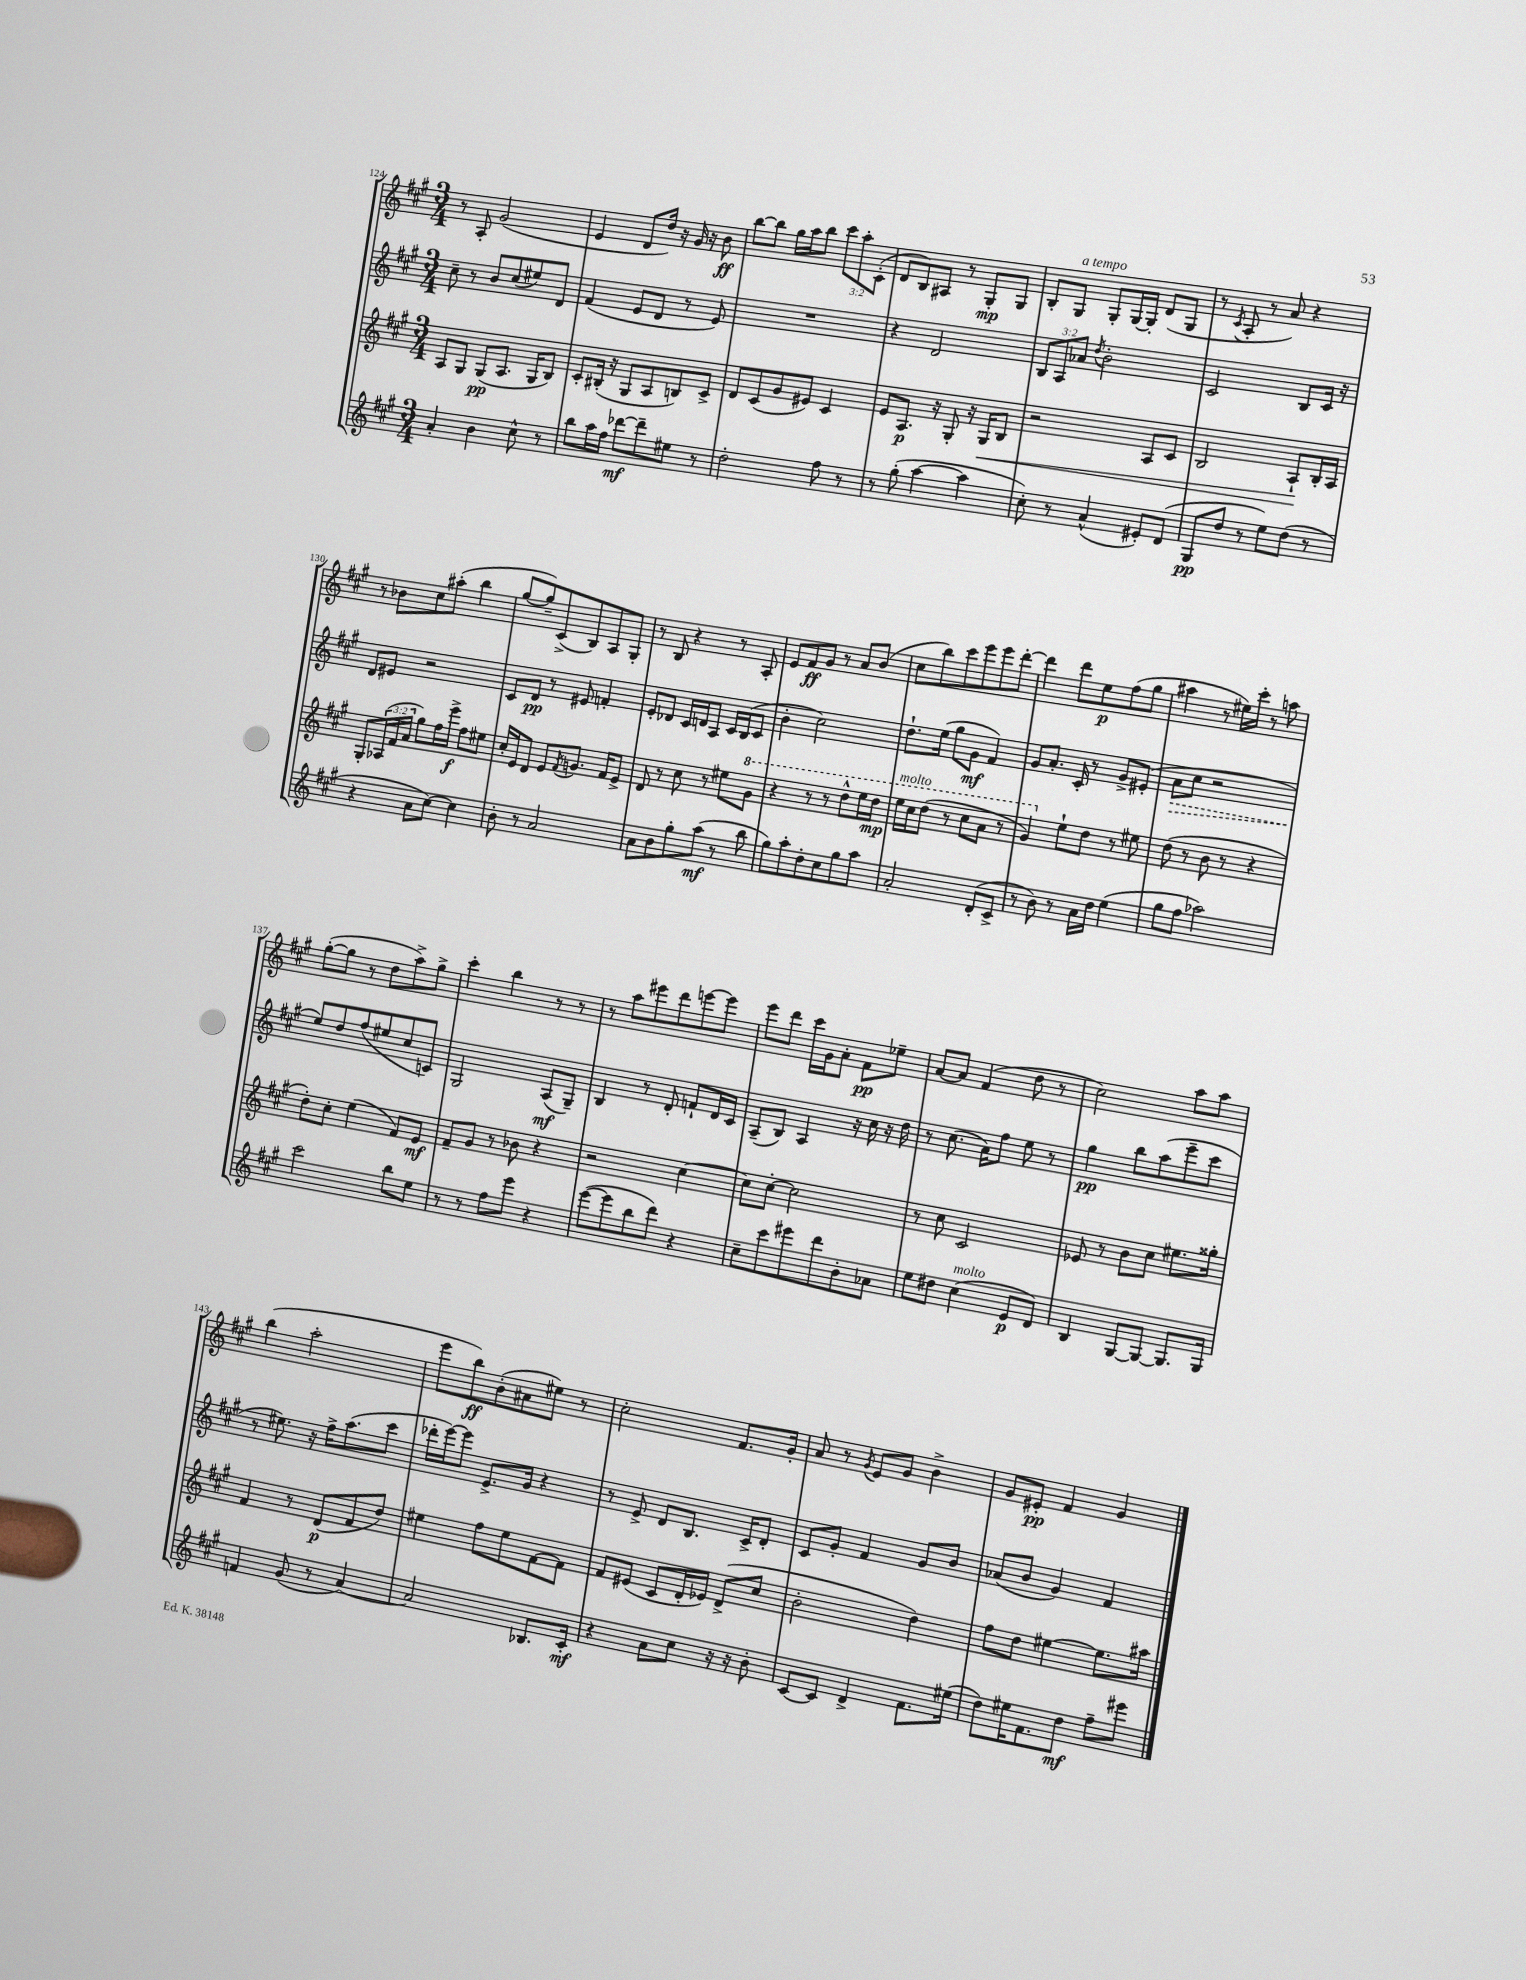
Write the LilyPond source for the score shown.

<<
\new StaffGroup <<
\new Staff = "s0" {
    \clef treble \key a \major \numericTimeSignature \time 3/4 \override Staff.TupletNumber.text = #tuplet-number::calc-fraction-text
    r8 a8-. gis'2( |
    e'4 d'8 d''16) r16 gis'16 r16 b'8\ff |
    b''8~ b''8 gis''16 a''16 b''8 \tuplet 3/2 { cis'''8 a''8-. cis'8-.( } |
    d'8 b8) ais8 r8 gis8-.\mp gis8 |
    b8-. gis8^\markup { \italic "a tempo" } gis8-. gis16~ gis16-. d'8( gis8 |
    r8 \acciaccatura { cis'8 } a8-. r8 a'8) r4 |
    r8 bes'8 cis''8 ais''8-.( b''4 |
    gis''8~ gis''8--) cis'8->( b8) a8 gis8-. |
    r8 b8 r4 r8 a8-. |
    e'8 fis'8\ff gis'8 r8 a'8 b'8( |
    cis''8 b''8) cis'''8 e'''8 e'''8 d'''8~-. |
    d'''4 d'''8 e''8\p fis''8( gis''8 |
    ais''4 r8 eis''16) cis'''16-. r8 a''8 |
    gis''8~-.( gis''8 r8 d''8 a''8->) gis''8-> |
    cis'''4-. b''4 r8 r8 |
    r8 a''8 eis'''8 d'''8 e'''8~ e'''8 |
    e'''8 d'''8 cis'''16 gis'16 a'8-. fis'8\pp ees''8-- |
    a'8~ a'8 fis'4( d''8 r8 |
    cis''2) a''8 a''8 |
    b''4( a''2-. |
    e'''8 b''8\ff) b'8-.( ais'8 eis''8) r8 |
    cis''2-. fis'8. gis'16-. |
    a'8 r8 \acciaccatura { gis'8 } e'8 gis'8 b'4-> |
    gis'8 eis'8-.\pp fis'4 gis'4 \bar "|." |
}
\new Staff = "s1" {
    \clef treble \key a \major \numericTimeSignature \time 3/4 \override Staff.TupletNumber.text = #tuplet-number::calc-fraction-text
    cis''8-- r8 b'8 cis''8( eis''8) d'8 |
    fis'4( e'8 d'8 r8 e'8) |
    R2. |
    r4 d'2 |
    \tuplet 3/2 { b8 a8 aes'8 } \acciaccatura { d''8 } b'2-. |
    cis'2 b8 cis'16 r16 |
    d'8 eis'8 r2 |
    cis'8 d'8\pp r8 eis'8 f'4-. |
    e'8-. des'8 cis'16 d'16 a8 cis'16 b16( cis'8 |
    b'4-. cis''2) |
    d''8.-! e''16( gis''8 gis'8\mf fis'4) |
    gis'8 a'8.-. cis'16-. r8 gis'8-> eis'8-.( |
    \once \override Hairpin.style = #'dashed-line a'8\> cis''8 r2 |
    e''8\!) d''8 fis''8( eis''8 cis''8 c'8) |
    gis2 a8\mf( gis8--) |
    b4 r8 d'8-. f'8-! d'16 cis'16 |
    a8--( b8) a4 r16 cis''16 r16 d''16 |
    r8 cis''8.( a'16) fis''8 e''8 r8 |
    gis''4\pp b''8 a''8( e'''8-- cis'''8 |
    r8 eis''8.) r16 fis''16-> a''8.( cis'''8 |
    des'''16-. e'''16~) e'''8 e'8.-> gis'16 r4 |
    r8 e'8-> d'8 b8. cis'16-> d'8-. |
    cis'8 gis'8-. fis'4 gis'8 b'8 |
    aes'8( b'8 gis'4) fis'4 \bar "|." |
}
\new Staff = "s2" {
    \clef treble \key a \major \numericTimeSignature \time 3/4 \override Staff.TupletNumber.text = #tuplet-number::calc-fraction-text
    a8 gis8 gis8\pp( a8. gis16 b8) |
    cis'8-. bis16-.( r16 gis8 a8 b8) cis'8-> |
    d'8 cis'8( gis'8 eis'8) cis'4 |
    e'8 a8.\p r16 gis8-. r16 gis16\< b8 |
    r2 a8 cis'8 |
    b2 a8-!\! b16-. a16 |
    gis8-. \tuplet 3/2 { aes16( fis'16 a'16 } gis''8) fis''16 e'''16->\f fis''8 eis''8 |
    cis''16-. e'16 d'8 e'8 \acciaccatura { fis'8 } g'8. fis'16 e'8-> |
    d'8 r8 cis''8 r8 eis''8 \ottava #1 gis''8 |
    r4 r8 r8 d'''8-^ e'''16 d'''16\mp |
    e'''16^\markup { \italic "molto" } cis'''16 d'''8( r8 cis'''8 a''8 r8 |
    gis''4) \ottava #0 e''8-! d''8 r8 eis''8 |
    d''8( r8 b'8 r8 r4 |
    d''8-.) cis''8-. e''4( fis'8) e'8\mf |
    fis'8-- gis'8 r8 bes'8 r4 |
    r2 cis''4~ |
    cis''8 cis''8~-. cis''2 |
    r8 cis''8 cis'2 |
    ees'8 r8 b'8 cis''8 eis''8. gisis''16-. |
    fis'4 r8 d'8\p( fis'8 d''8) |
    eis''4 fis''8 eis''8 fis'8~ fis'8 |
    fis'8 eis'8( cis'8 d'16-. ees'16) d'8->( cis''8 |
    b'2-. d''4) |
    fis''8 d''8 eis''4~ eis''8. ais''16 \bar "|." |
}
\new Staff = "s3" {
    \clef treble \key a \major \numericTimeSignature \time 3/4
    a'4-. b'4 cis''8-^ r8 |
    b''8 a''16 fis''16 des'''8~\mf des'''8-- eis''8 r8 |
    d''2-. fis''8 r8 |
    r8 gis''8-.( a''4~ a''4 |
    cis''8-.) r8 a'4-^( eis'8-.) d'8( |
    gis8\pp d''8 r8 e''8) d''8( r8 |
    r4 a'8 cis''8~) cis''4 |
    b'8-. r8 a'2 |
    a'8 b'8 gis''8-. a''8\mf( r8 b''8 |
    gis''8) a''8-. d''8-. cis''8 gis''8 a''8 |
    a'2-. d'8-.( cis'8-> |
    r8 b'8) r8 a'16 d''16 e''4( |
    gis''8 fis''8 aes''2) |
    cis'''2 b''8 e''8 |
    r8 r8 fis''8 e'''8 r4 |
    e'''8~( e'''8 b''8 d'''8) r4 |
    cis''8-- cis'''8 eis'''8 d'''8 b'8-. aes'8 |
    e''8 dis''8 cis''4^\markup { \italic "molto" }( e'8\p d'8) |
    b4 gis8~ gis8~ gis8. gis16 |
    f'4 gis'8( r8 a'4~) |
    a'2 bes8. cis'16-.\mf |
    r4 a'8 cis''8 r16 r16 b'8-. |
    cis'8~ cis'8 d'4-> fis'8. eis''16( |
    d''8) eis''16 fis'8. d''8\mf fis''8-- eis'''8 \bar "|." |
}
>>
>>
\layout { \context { \Score currentBarNumber = #124 } }
